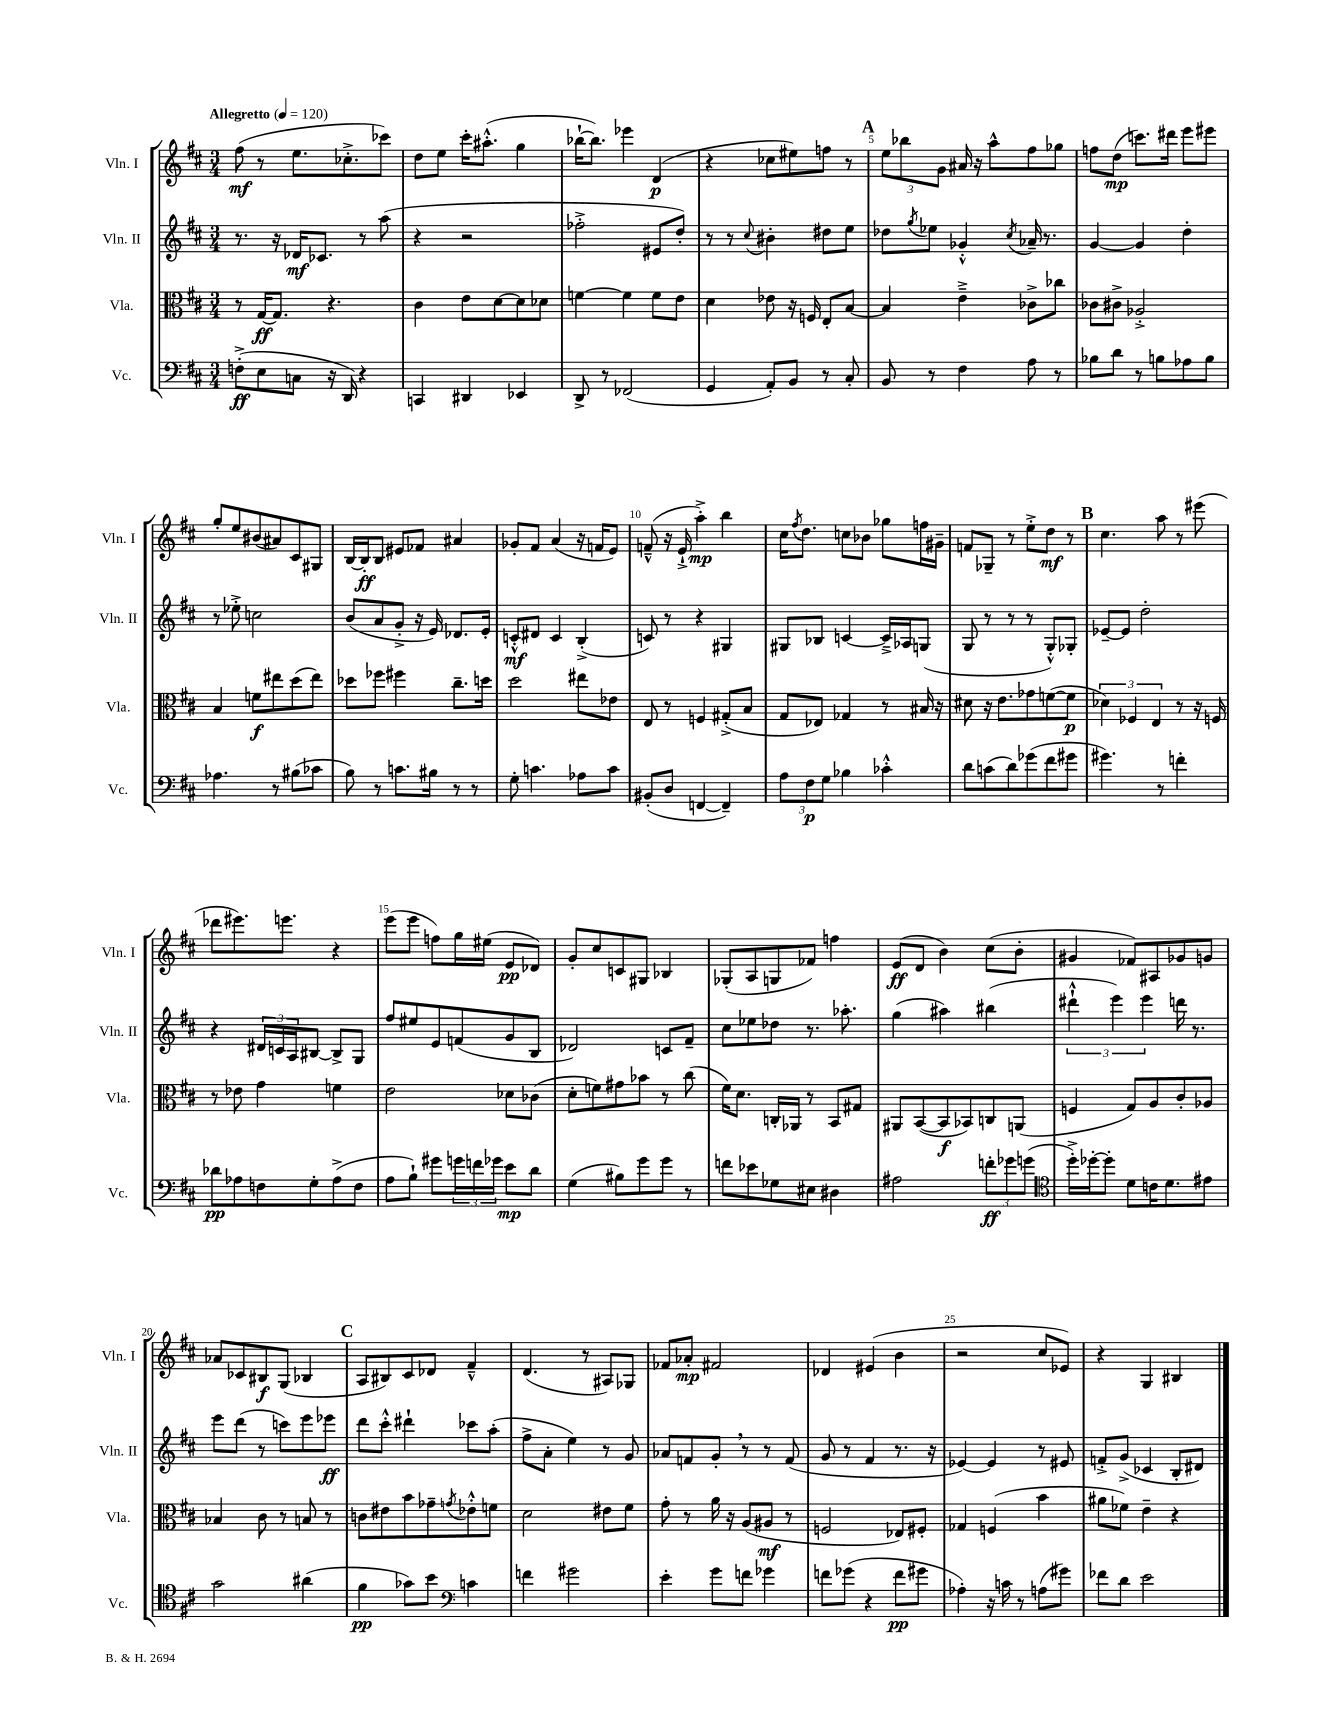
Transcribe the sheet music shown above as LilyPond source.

<<
\new StaffGroup <<
\new Staff = "s0" \with { instrumentName = "Vln. I" shortInstrumentName = "Vln. I" } {
    \clef treble \key d \major \numericTimeSignature \time 3/4 \tempo "Allegretto" 4 = 120
    fis''8\mf( r8 e''8. ces''8.-.-> ces'''8) |
    d''8 e''8 cis'''16-. ais''8.-.-^( g''4 |
    bes''16~-! bes''8.) ees'''4 d'4\p( |
    r4 ces''8 eis''8) f''8 r8 |
    \mark \markup { \bold "A" } \tuplet 3/2 { e''8 bes''8 g'8 } ais'16 r16 a''8-^ fis''8 ges''8 |
    f''8 d''8\mp( c'''8.) dis'''16 e'''8 eis'''8 |
    g''8-. e''8 bis'8( ais'8) cis'8 gis8 |
    b16~ b16-.\ff b8 eis'8 fes'8 ais'4 |
    ges'8-. fis'8 a'4( r16 f'16 e'8) |
    f'8---^( r16 e'16-!-> a''4-.->\mp) b''4 |
    cis''16 \acciaccatura { fis''8 } d''8. c''8 bes'8 ges''8 f''16 gis'16-- |
    f'8 ges8-- r8 e''8-.-> d''8\mf r8 |
    \mark \markup { \bold "B" } cis''4. a''8 r8 eis'''8( |
    des'''8 eis'''8.) e'''8. r4 |
    e'''8( e'''8 f''8) g''16 eis''16( e'8\pp des'8) |
    g'8-. cis''8 c'8 gis8 bes4 |
    ges8-.( a8 g8 fes'8) f''4 |
    e'8\ff( d'8 b'4) cis''8( b'8-. |
    gis'4 fes'8) ais8 ges'8 g'8 |
    aes'8 ces'8 bis8\f g8( bes4 |
    \mark \markup { \bold "C" } a8 bis8) cis'8 des'8 fis'4---^ |
    d'4.( r8 ais8) ges8 |
    fes'8 aes'8-.\mp fis'2 |
    des'4 eis'4( b'4 |
    r2 cis''8 ees'8) |
    r4 g4 bis4 \bar "|." |
}
\new Staff = "s1" \with { instrumentName = "Vln. II" shortInstrumentName = "Vln. II" } {
    \clef treble \key d \major \numericTimeSignature \time 3/4
    r8. r16 des'16\mf ces'8. r8 a''8( |
    r4 r2 |
    fes''2-.-> eis'8 d''8-.) |
    r8 r8 \appoggiatura { cis''8 } bis'4-. dis''8 e''8 |
    \mark \markup { \bold "A" } des''8 \acciaccatura { g''8 } ees''8 ges'4-.-^ \acciaccatura { cis''8 } aes'16-- r8. |
    g'4~ g'4 d''4-. |
    r8 ees''8-.-> c''2 |
    b'8( a'8 g'8-.-> r16 e'16) des'8. e'16-. |
    c'8-.-^\mf dis'8 c'4 b4-.->( |
    c'8) r8 r4 gis4 |
    gis8 bes8 c'4~ c'16---> aes16 g8( |
    g8 r8 r8 r8 g8-.-^) ges8-. |
    \mark \markup { \bold "B" } ees'8~-- ees'8 d''2-. |
    r4 \tuplet 3/2 { dis'16 c'16 a16 } bis8~ bis8-> g8 |
    fis''8 eis''8 e'8 f'8( g'8 b8 |
    des'2) c'8 fis'8-- |
    cis''8 ees''8 des''8 r8. aes''8.-. |
    g''4( ais''4) bis''4( |
    \tuplet 3/2 { dis'''4-!-^ e'''4) e'''4 } d'''16 r8. |
    e'''8 d'''8( r8 c'''8) e'''8 ees'''8\ff |
    \mark \markup { \bold "C" } d'''8 cis'''8-.-^ dis'''4-! ces'''8 a''8-.( |
    fis''8-> a'8-. e''4) r8 g'8 |
    aes'8 f'8 g'8-. \breathe r8 r8 f'8( |
    g'8 r8 fis'4 r8. r16 |
    ees'4~) ees'4 r8 eis'8 |
    f'8-.-> g'8->( ces'4 b8-. dis'8) \bar "|." |
}
\new Staff = "s2" \with { instrumentName = "Vla." shortInstrumentName = "Vla." } {
    \clef alto \key d \major \numericTimeSignature \time 3/4
    r8 g16~\ff g8. r4. |
    cis'4 e'8 d'8~ d'8 des'8 |
    f'4~ f'4 f'8 e'8 |
    d'4 ees'8 r16 f16 e8-. b8~ |
    \mark \markup { \bold "A" } b4 e'4---> ces'8-> ces''8 |
    ces'8 cis'8-> aes2-.-> |
    b4 f'8\f eis''8 d''8( eis''8) |
    des''8 fes''8 fis''4 cis''8.-- d''16 |
    d''2 eis''8 ees'8 |
    e8 r8 f4 gis8-.->( b8 |
    g8 ees8) ges4 r8 bis16 r16 |
    dis'8 r16 e'8. ges'8 f'8~( f'8\p |
    \mark \markup { \bold "B" } \tuplet 3/2 { des'4) fes4 e4 } r8 r16 f16 |
    r8 ees'8 g'4 f'4 |
    e'2 des'8 ces'8( |
    d'8-. f'8) gis'8 bes'8 r8 cis''8( |
    fis'16) d'8. c16-. aes,16 r8 b,8 gis8 |
    ais,8 b,8~( b,8\f bes,8) c8 a,8( |
    f4 g8) a8 cis'8-. aes8 |
    bes4 cis'8 r8 b8 r8 |
    \mark \markup { \bold "C" } c'8 eis'8 b'8 ges'8-- \acciaccatura { g'8 } ees'8-.-^ f'8 |
    d'2 eis'8 fis'8 |
    g'8-. r8 a'16 r16 a8( ais8\mf r8 |
    f2 ees8) fis8-. |
    ges4 f4( b'4 |
    ais'8 fes'8) e'4-- r4 \bar "|." |
}
\new Staff = "s3" \with { instrumentName = "Vc." shortInstrumentName = "Vc." } {
    \clef bass \key d \major \numericTimeSignature \time 3/4
    f8-.->\ff( e8 c8 r16 d,16) r4 |
    c,4 dis,4 ees,4 |
    d,8-> r8 fes,2( |
    g,4 a,8-.) b,8 r8 cis8-. |
    \mark \markup { \bold "A" } b,8 r8 fis4 a8 r8 |
    bes8 d'8 r8 b8 aes8 b8 |
    aes4. r8 bis8( ces'8 |
    b8) r8 c'8. bis16 r8 r8 |
    g8-. c'4. aes8 c'8 |
    bis,8-.( d8 f,4~ f,4--) |
    \tuplet 3/2 { a8 fis8\p g8 } bes4 ces'4-.-^ |
    d'8 c'8( d'8) ges'8( fis'8 gis'8 |
    \mark \markup { \bold "B" } gis'4.) r8 f'4-. |
    des'8\pp aes8 f8 g8-. aes8->( f8 |
    a8 b8-!) gis'8 \tuplet 3/2 { g'16 f'16 ges'16 } e'8\mp d'8 |
    g4( bis8) g'8 g'8 r8 |
    f'8 ees'8 ges8 eis8 dis4 |
    ais2 \tuplet 3/2 { f'8-.\ff ges'8 g'8( } |
    \clef tenor d''16-.->) des''16~-. des''8-. d'8 c'16 d'8. eis'8 |
    g'2 ais'4( |
    \mark \markup { \bold "C" } fis'4\pp ges'8) b'8 \clef bass c'4 |
    f'4 gis'2 |
    e'4-. g'8 f'8 ges'4 |
    f'8 ges'8( r4 f'8\pp gis'8 |
    aes4-.) r16 c'16 r8 a8( gis'8) |
    fes'8 d'8 e'2 \bar "|." |
}
>>
>>
\layout { \context { \Score \override BarNumber.break-visibility = ##(#f #t #t) barNumberVisibility = #(every-nth-bar-number-visible 5) } }
